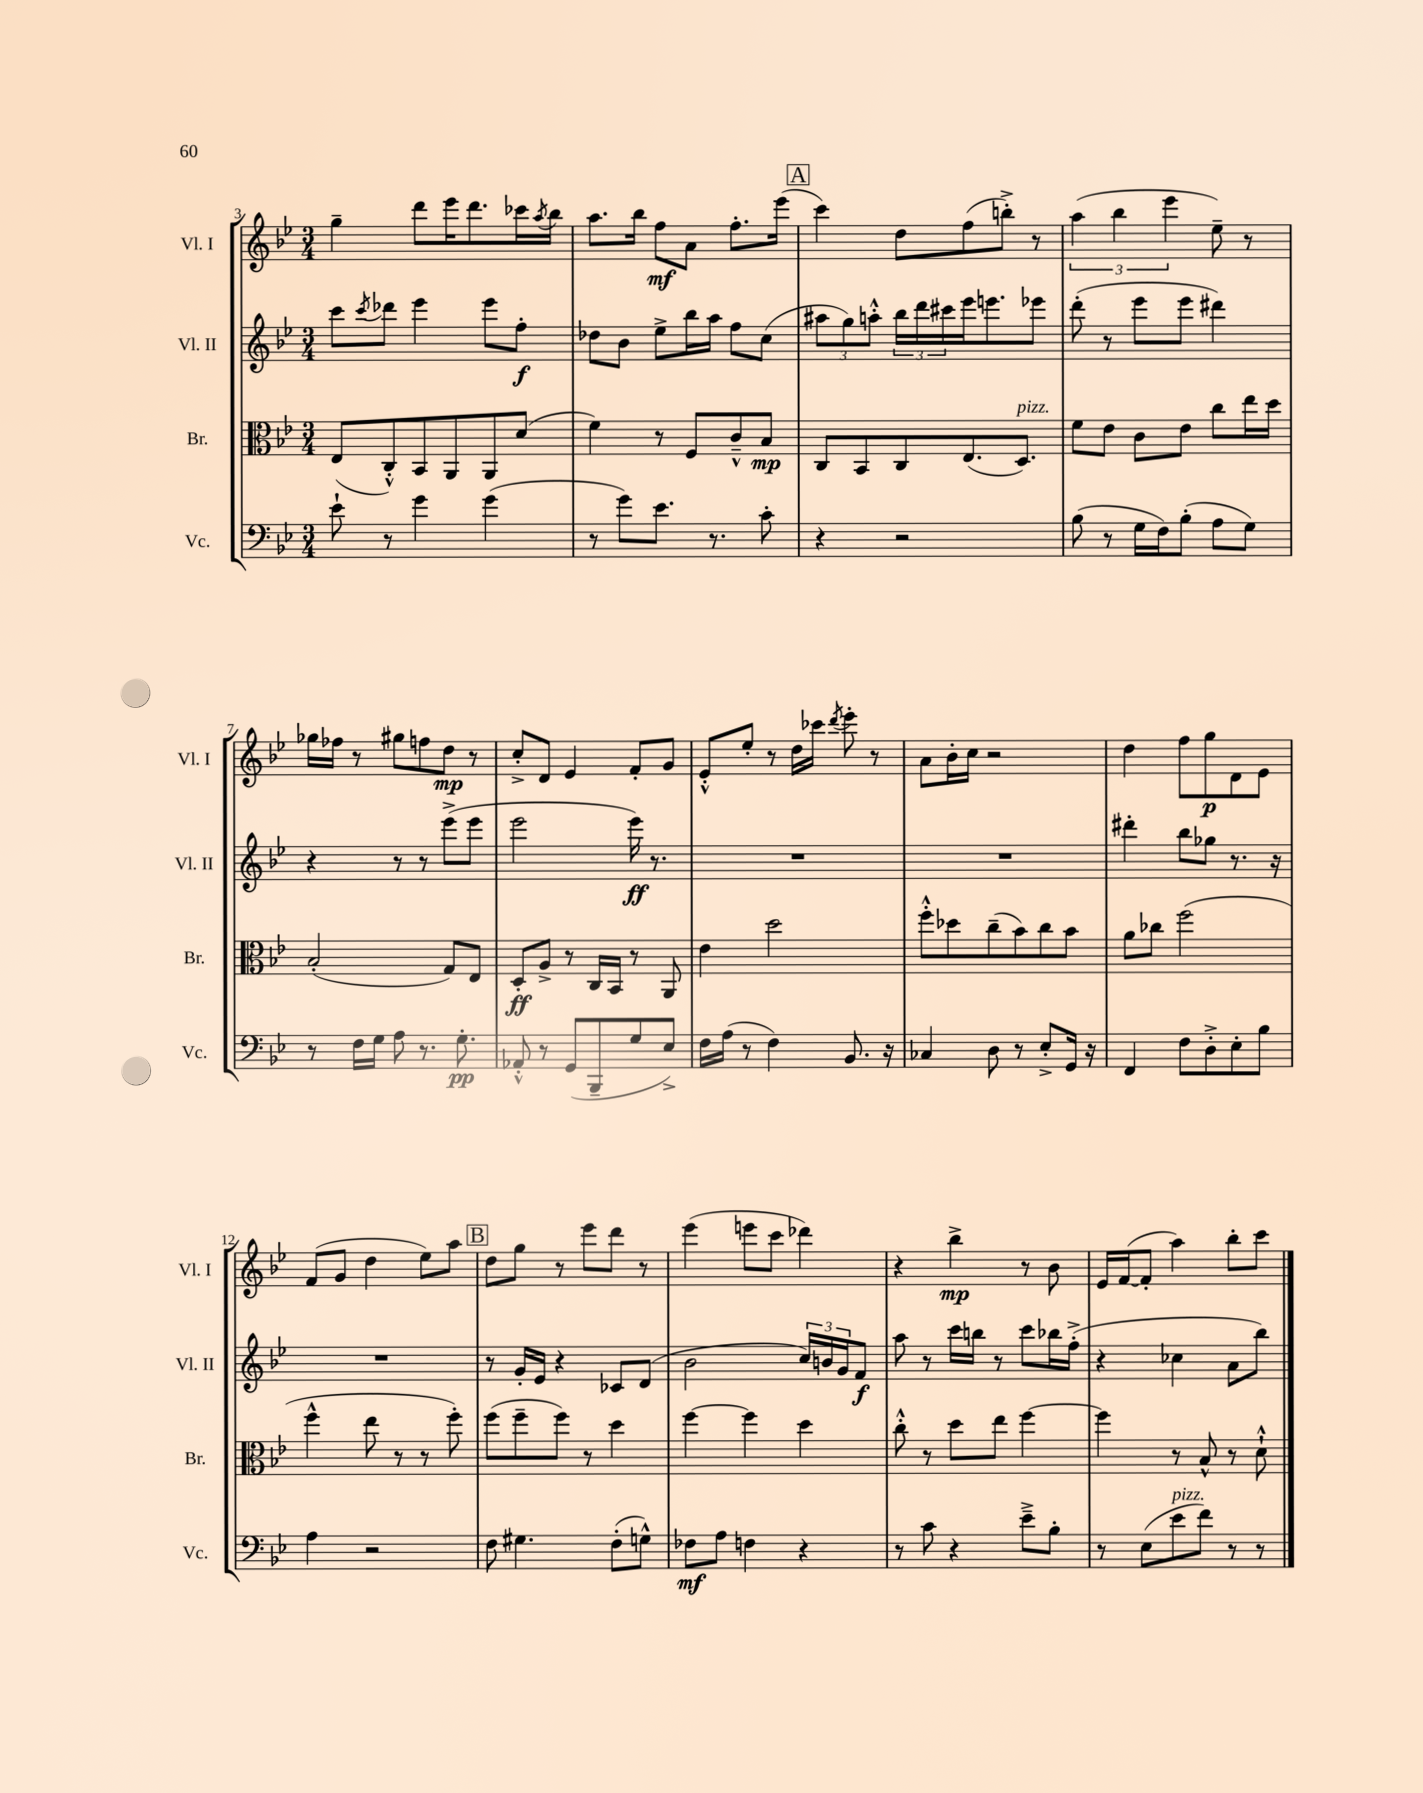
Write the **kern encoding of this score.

**kern	**kern	**kern	**kern
*staff4	*staff3	*staff2	*staff1
*clefF4	*clefC3	*clefG2	*clefG2
*k[b-e-]	*k[b-e-]	*k[b-e-]	*k[b-e-]
*M3/4	*M3/4	*M3/4	*M3/4
8e-`	(8E-	8ccc	4gg~
.	.	8qccc	.
8r	8C'^^)	8ddd-	.
4g	8BB-	4eee-	8ddd
.	8AA	.	16eee-
.	.	.	8.ddd
(4g	8AA	8eee-	.
.	(8d	8ff'	16ccc-
.	.	.	8qaa
.	.	.	16bb-
=	=	=	=
8r	4f)	8dd-	8.aa
8g)	.	8b-	.
.	.	.	16bb-
8.e-	8r	8ee-^	8ff
.	8F	16bb-	8a
8.r	.	16aa	.
.	8c~^^	8ff	8.ff'
8c'	8B-	(8cc	.
.	.	.	(16eee-
=	=	=	=
4r	8C	12aa#	4ccc)
.	.	12gg)	.
.	8BB-	.	.
.	.	12aa'^^	.
2r	8C	24bb-	8dd
.	.	24ddd	.
.	.	24ccc#	.
.	(8.E-	16eee-	(8ff
.	.	8.eee	.
.	.	.	8bb'^)
.	8.D)	.	.
.	.	8eee-	8r
=	=	=	=
(8B-	8f	(8ddd'	(6aa
8r	8e-	8r	.
.	.	.	6bb-
16G	8c	8eee-	.
16F)	.	.	.
.	.	.	6eee-
(8B-'	8e-	8eee-	.
8A	8cc	4ddd#)	8ee-~)
8G)	16ee-	.	8r
.	16dd	.	.
=	=	=	=
8r	(2B-'	4r	16gg-
.	.	.	16ff-
16F	.	.	8r
16G	.	.	.
8A	.	8r	8gg#
8.r	.	8r	8ff
.	8G)	(8eee-^	8dd
8.G'	.	.	.
.	8E-	8eee-	8r
=	=	=	=
8AA-'^^	8D'	2eee-	8cc'^
8r	8A^	.	8d
(8GG	8r	.	4e-
8BBB-~	16C	.	.
.	16BB-	.	.
8G	8r	16eee-)	8f'
.	.	8.r	.
8E-^)	8AA	.	8g
=	=	=	=
16F	4e-	2.r	8e-'^^
(16A	.	.	.
8r	.	.	8ee-'
4F)	2dd	.	8r
.	.	.	16dd
.	.	.	16ccc-
.	.	.	8qddd
8.BB-	.	.	8eee-'
.	.	.	8r
16r	.	.	.
=	=	=	=
4C-	8ff'^^	2.r	8a
.	8dd-	.	16b-'
.	.	.	16cc
8D	(8cc~	.	2r
8r	8b-)	.	.
8E-'^	8cc	.	.
16GG	8b-	.	.
16r	.	.	.
=	=	=	=
4FF	8a	4ddd#'	4dd
.	8cc-	.	.
8F	(2ff	8bb-	8ff
8D'^	.	8gg-	8gg
8E-'	.	8.r	8d
8B-	.	.	8e-
.	.	16r	.
=	=	=	=
4A	4ff^^	2.r	(8f
.	.	.	8g
2r	8ee-	.	4dd
.	8r	.	.
.	8r	.	8ee-)
.	8ff')	.	8aa
=	=	=	=
8F	(8ff	8r	8dd
4.G#	8ff~	16g'	8gg
.	.	16e-	.
.	8ff)	4r	8r
.	8r	.	8eee-
(8F'	4dd	8c-	8ddd
8G^^)	.	(8d	8r
=	=	=	=
8F-	[4ff	2b-	(4eee-
8A	.	.	.
4F	4ff]	.	8eee
.	.	.	8ccc
4r	4dd	24cc)	4ddd-)
.	.	24b	.
.	.	24g	.
.	.	8f	.
=	=	=	=
8r	8cc'^^	8aa	4r
8c	8r	8r	.
4r	8dd	16ccc	4bb-^
.	.	16bb	.
.	8ee-	8r	.
8e-~^	[4ff	8ccc	8r
8B-'	.	16bb-	8b-
.	.	(16ff'^	.
=	=	=	=
8r	4ff]	4r	16e-
.	.	.	([16f
(8E-	.	.	8f']
8e-	8r	4cc-	4aa)
8f)	8B-^^	.	.
8r	8r	8a	8bb-'
8r	8d`^^	8bb-)	8ccc
==	==	==	==
*-	*-	*-	*-
